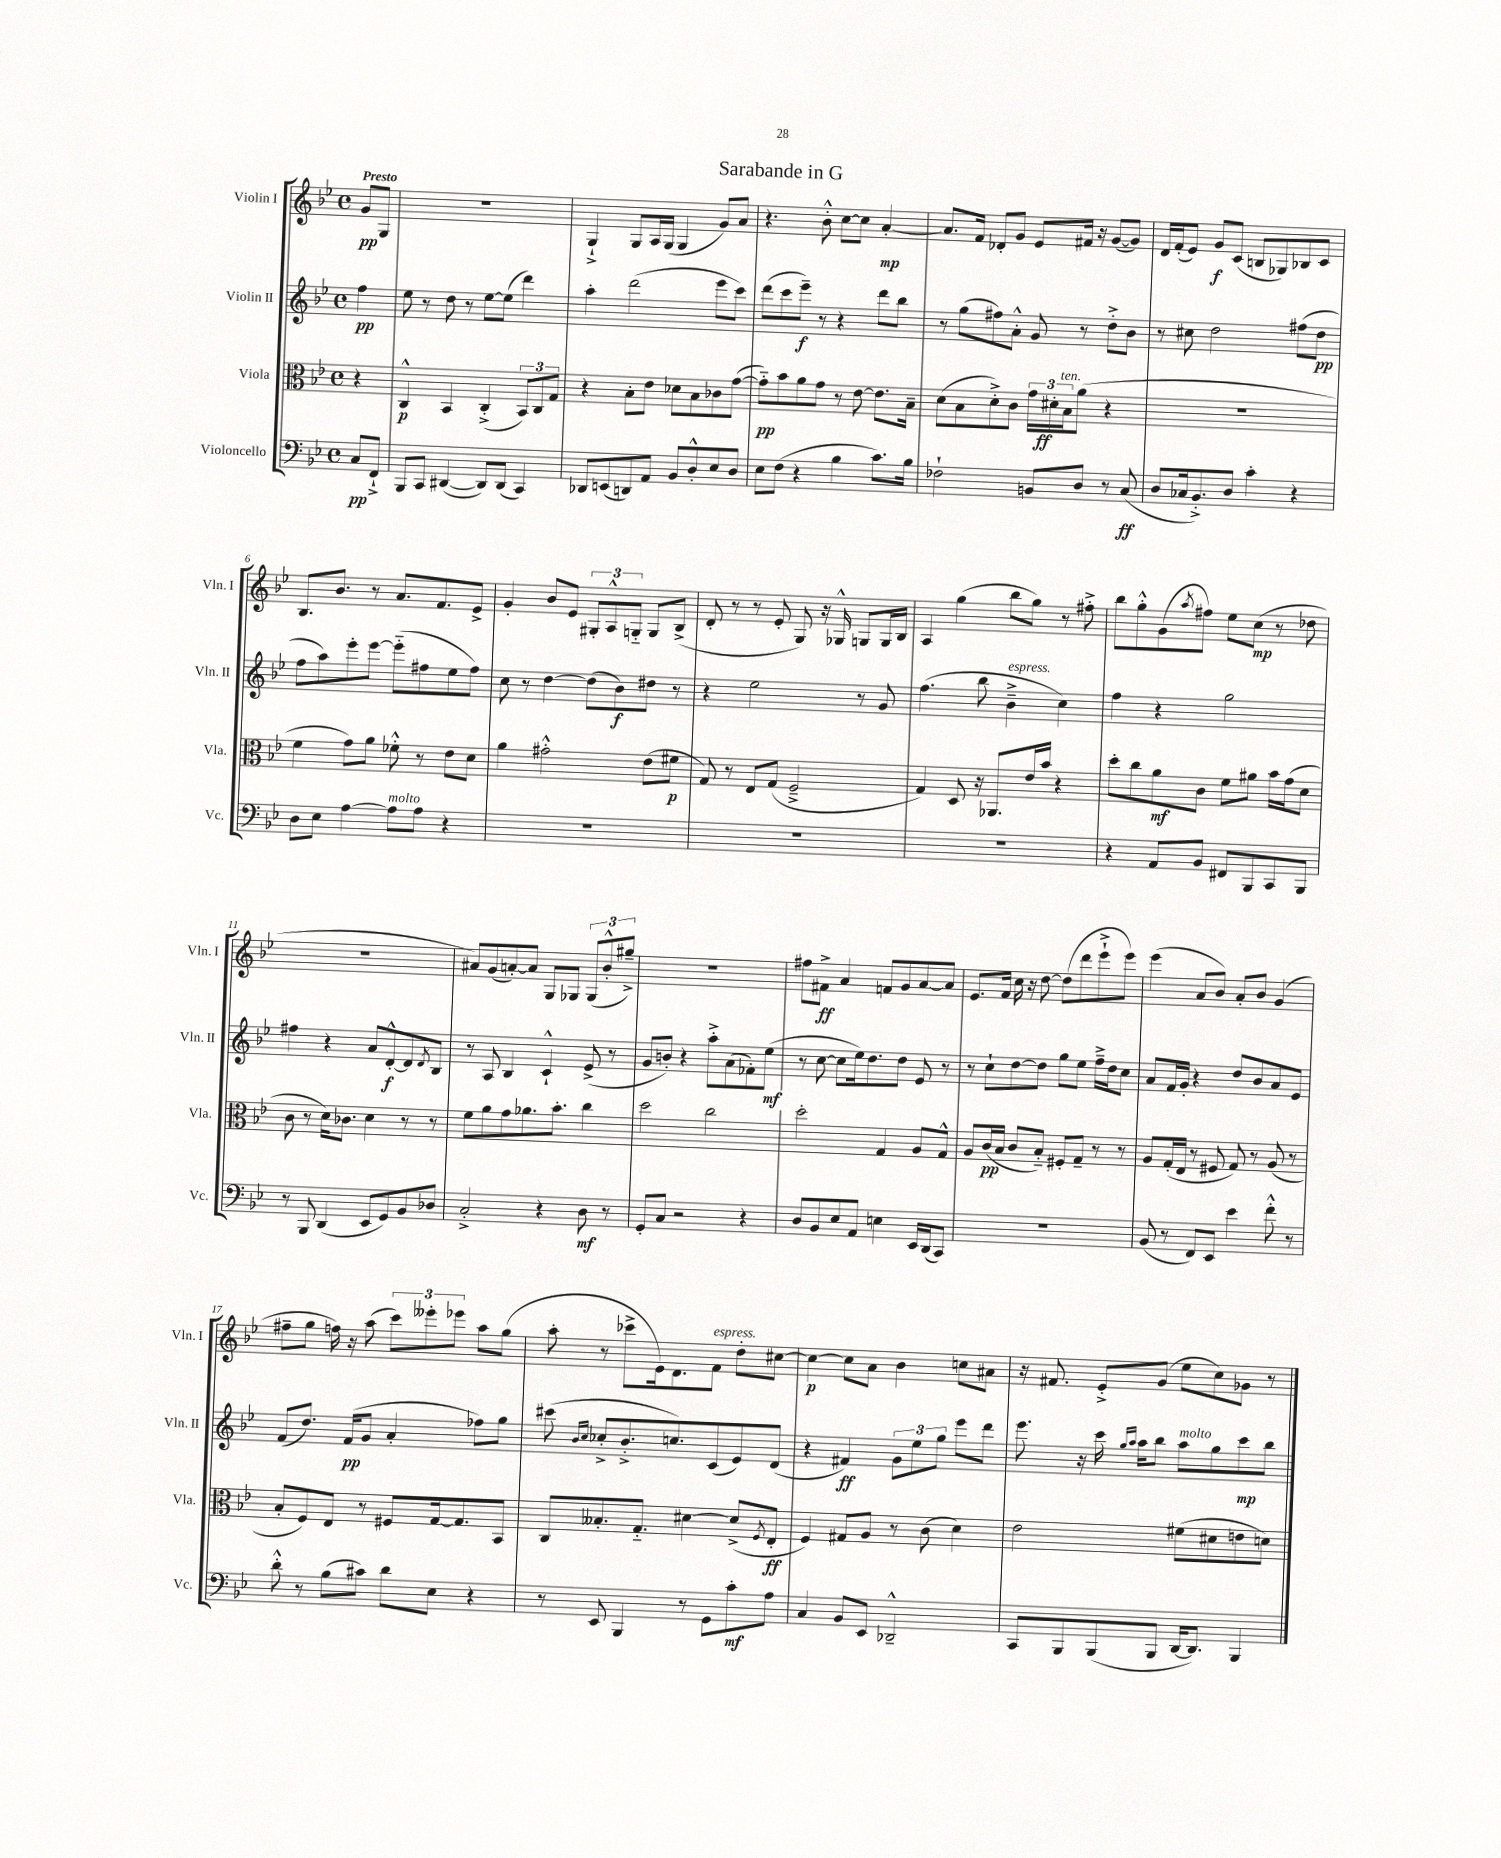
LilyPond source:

\header { title = "Sarabande in G" }
<<
\new StaffGroup <<
\new Staff = "s0" \with { instrumentName = "Violin I" shortInstrumentName = "Vln. I" } {
    \clef treble \key bes \major \defaultTimeSignature \time 4/4 \partial 4 \tempo "Presto"
    g'8\pp g8 |
    R1 |
    g4-!-> g8 a16 g16( g4 g'8) a'8 |
    r4. bes'8-.-^ c''8~ c''8 a'4~-.\mp |
    a'8. f'16 des'8-. g'8 ees'8 fis'16 r16 g'8~( g'8) |
    d'16 f'16-.( ees'8) g'8\f c'8( b8 ges8) bes8 c'8 |
    bes8. bes'8. r8 a'8. f'8. ees'8-> |
    g'4-. bes'8 ees'8 \tuplet 3/2 { gis8-. a8-^ g8-_ } g8 bes8->( |
    d'8-. r8 r8 ees'8-. g8) r16 ges16-^ g8 g16 bes16 |
    a4 g''4( bes''8 g''8) r8 fis''8-.-> |
    bes''8 g''8-.-^ g'8( \acciaccatura { a''8 } fis''8) ees''8 c''8\mp( r8 des''8 |
    R1 |
    ais'8) g'8( a'8~-.) a'8 g8 ges8 \tuplet 3/2 { ges8( bes'8-.-^ gis''8--->) } |
    r1 |
    fis''8 fis'8->\ff a'4 f'8 g'8 a'8~ a'8 |
    ees'8. f'16 c''16 r16 d''8~ d''8( d'''8 ees'''8-!-> ees'''8) |
    ees'''4( a'8 bes'8) a'8-. bes'8 g'4( |
    fis''8-- g''8 f''16) r16 a''8( \tuplet 3/2 { c'''8) eeses'''8-. ees'''8 } a''8 g''8( |
    a''8-. r8 ces'''8-> ees'16) d'8. f'8^\markup { \italic "espress." } d''8-. cis''8~ |
    cis''4~\p cis''8 a'8 bes'4 c''8 ais'8 |
    r16 fis'8. ees'8-.-> g'8( ees''8 c''8) ges'8 r8 \bar "|." |
}
\new Staff = "s1" \with { instrumentName = "Violin II" shortInstrumentName = "Vln. II" } {
    \clef treble \key bes \major \defaultTimeSignature \time 4/4 \partial 4
    f''4\pp |
    ees''8 r8 d''8 r8 ees''8~ ees''8( d'''4) |
    a''4-. d'''2( ees'''8 c'''8) |
    d'''8( c'''8 ees'''8--\f) r8 r4 d'''8 bes''8 |
    r8 g''8( fis''8) a'8-.-^ g'8 r8 d''8-.-> bes'8 |
    r8 cis''8 d''2 fis''8( d''8\pp |
    f''8 a''8) ees'''8-. ees'''8~ ees'''8-_( fis''8 ees''8 fis''8) |
    c''8 r8 d''4~ d''8( bes'8\f) dis''8 r8 |
    r4 ees''2 r8 g'8 |
    f''4.( bes''8 bes'4--->^\markup { \italic "espress." } c''4) |
    f''4 r4 g''2 |
    fis''4 r4 a'8 d'8~-.-^\f d'8 \acciaccatura { d'8 } bes8 |
    r8 a8 bes4 c'4-!-^ ees'8->( r8 |
    g'8 b'8-.) r4 a''8-.-> a'8( fes'8-.) ees''8\mf( |
    r8 c''8~ c''8 ees''16) d''8. d''8 ees'8 r8 |
    r8 c''8-! d''8~ d''8 g''8 ees''8 f''16---> d''16 c''8 |
    a'8 f'16 g'16-. r4 d''8 bes'8 a'8 ees'8 |
    f'8( d''8.) f'16\pp( g'8 a'4-. fes''8) g''8 |
    cis'''8( \grace { bes'16 c''16 } ces''8-.-> bes'8.-.-> c''8.) c'8( ees'8) d'8( |
    r4 fis'4\ff) \tuplet 3/2 { g'8 ees''8 g''8 } ees'''8 d'''8 |
    ees'''8. r16 c'''16 \grace { g''16 a''16 } a''16 bes''8 a''8^\markup { \italic "molto" } g''8 c'''8\mp bes''8 \bar "|." |
}
\new Staff = "s2" \with { instrumentName = "Viola" shortInstrumentName = "Vla." } {
    \clef alto \key bes \major \defaultTimeSignature \time 4/4 \partial 4
    r4 |
    c4-^\p bes,4 c4-.->( \tuplet 3/2 { bes,8) c8 g8 } |
    r4 bes8-. ees'8 des'8 bes8 ces'8 g'8~( |
    g'8-_\pp) bes'8 a'8 g'8 r8 ees'8~ ees'8. bes16-- |
    d'8( bes8 d'8-.->) c'8 \tuplet 3/2 { g'16 dis'16-.\ff bes16^\markup { \italic "ten." } } a'8( r4 |
    R1 |
    f'4 g'8) a'8 fes'8-.-^ r8 ees'8 d'8 |
    a'4 gis'2-.-^ ees'8( fis'8\p |
    g8) r8 ees8 g8( f2---> |
    g4) d8 r16 aes,8. ees'16 bes'16 r4 |
    d''8-. c''8 a'8\mf c'8 f'8 ais'8 bes'16 g'16( d'8 |
    c'8 r8 d'16) ces'8. d'4 r8 r8 |
    f'8 a'8 g'8 aes'8. bes'8.-. c''4 |
    d''2 c''2 |
    d''2-. g4 a8 g8-^ |
    a8 c'16\pp( bes16 c'8 bes8-_) fis8-. g8-- r8 r8 |
    a8 g16-.( ees16 r8 fis8 g8) r8 a8( r8 |
    bes8-. f8) ees8 r8 fis8 g16~ g8. bes,8 |
    c8 beses8.-. g8.-_ dis'4~ dis'8->( \acciaccatura { f8 } ees8-.\ff |
    f4) gis8 a8 r8 c'8( d'4) |
    ees'2 fis'8( dis'8 e'8 d'8) \bar "|." |
}
\new Staff = "s3" \with { instrumentName = "Violoncello" shortInstrumentName = "Vc." } {
    \clef bass \key bes \major \defaultTimeSignature \time 4/4 \partial 4
    c8\pp f,8-!-> |
    bes,,8 c,8 dis,4~( dis,8) dis,8( c,4) |
    des,8 e,8( d,8) a,8 bes,8 d8-.-^ ees8 d8 |
    ees8 f8( r4 bes4 c'8.) bes16 |
    fes2-! b,8 d8 r8 c8\ff( |
    d8 ces16 bes,8.-.->) d8 c'4-. r4 |
    d8 ees8 a4~ a8^\markup { \italic "molto" } a8 r4 |
    R1 |
    R1 |
    R1 |
    r4 a,8 bes,8 fis,8 bes,,8 c,8 bes,,8 |
    r8 bes,,8 d,4( ees,8 g,8) bes,8 des8 |
    c2-.-> r4 d8\mf r8 |
    g,8-. c8 r2 r4 |
    d8 bes,8 ees8 a,8 e4 ees,16 d,16( c,8) |
    R1 |
    bes,8( r8 f,8) ees,8 ees'4 f'8-.-^ r8 |
    d'8-.-^ r8 bes8( cis'8) d'8 ees8 r4 |
    r8 ees,8 bes,,4 r8 g,8 c'8-.\mf a8 |
    c4 bes,8 ees,8 des,2---^ |
    c,8 bes,,8 bes,,8( bes,,8 d,16~ d,8.) bes,,4 \bar "|." |
}
>>
>>
